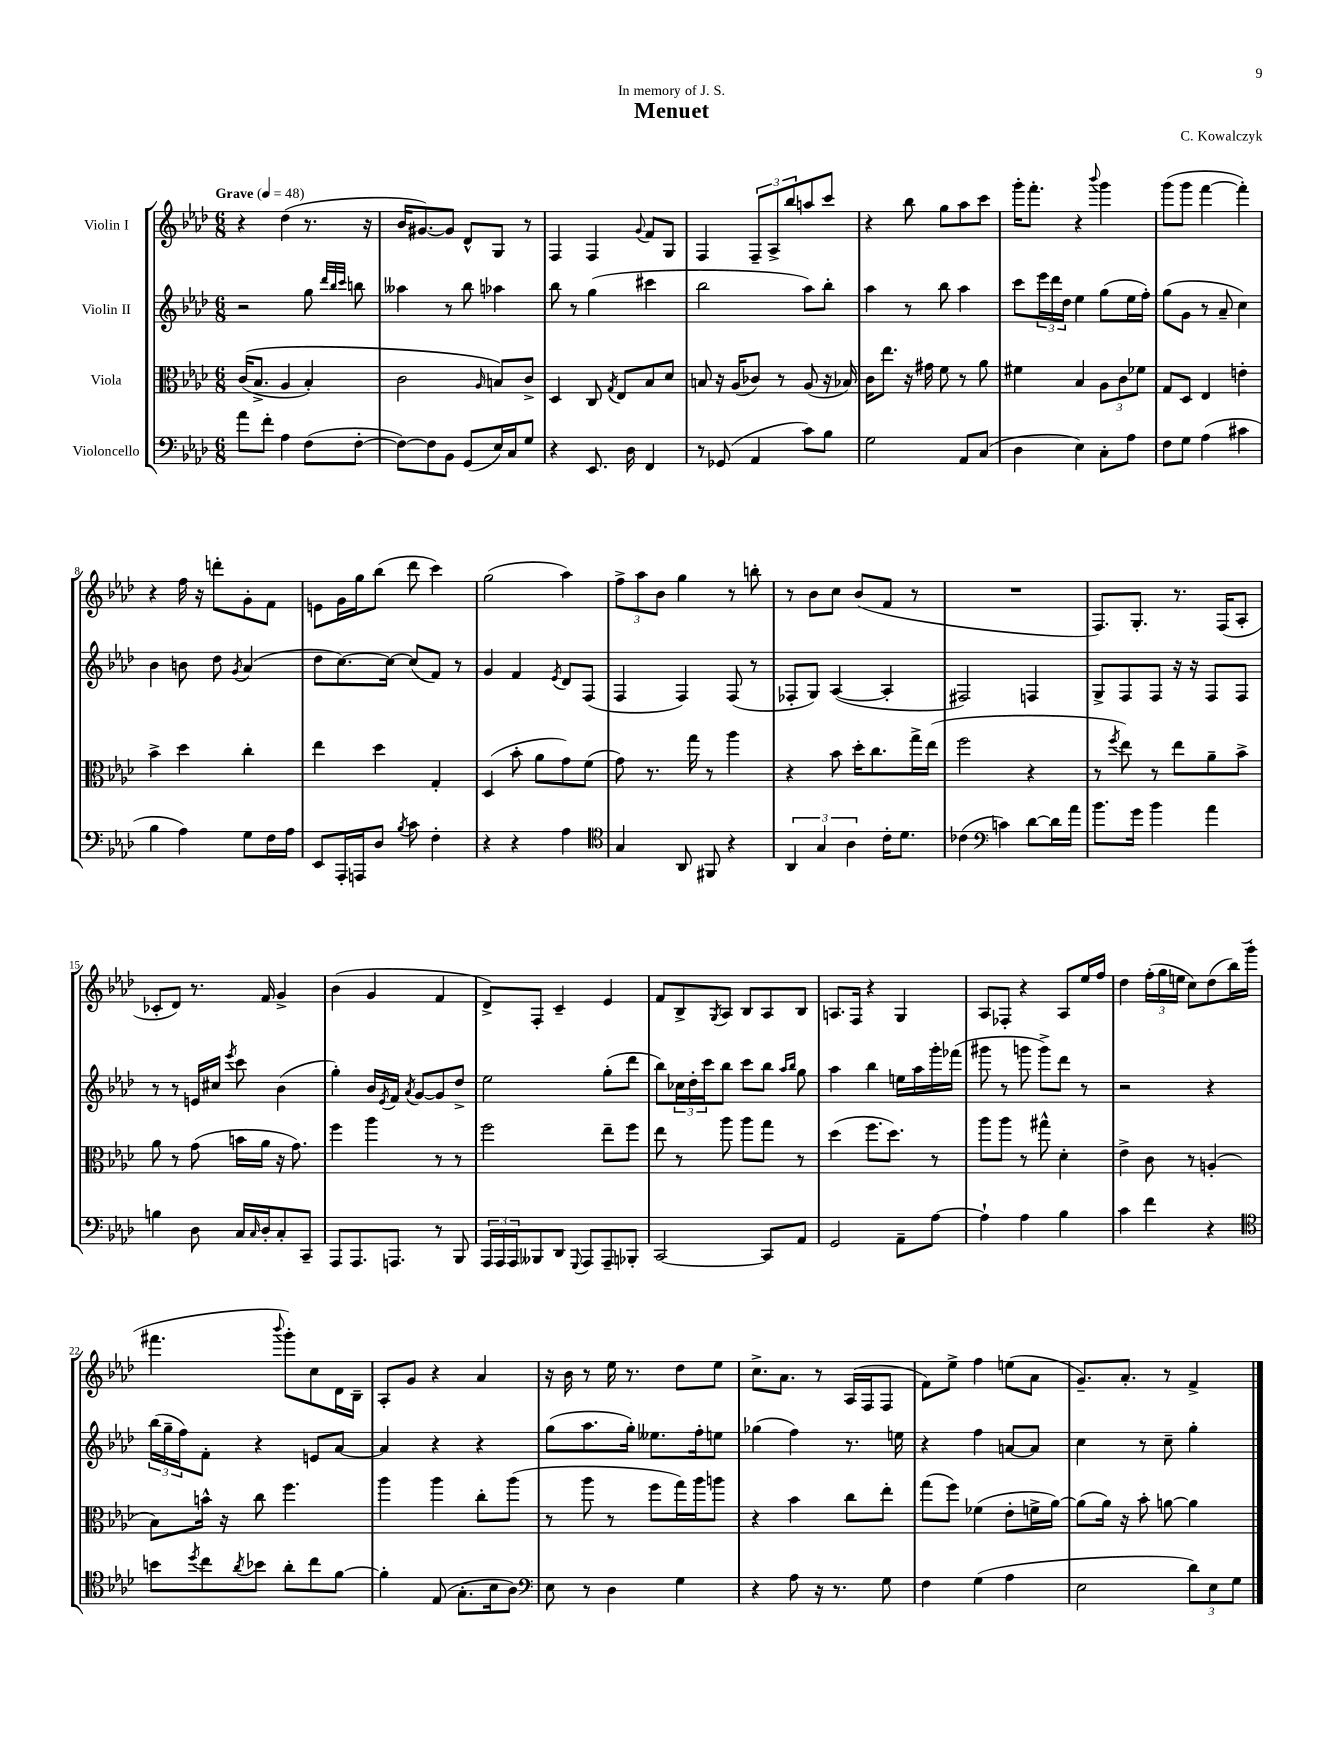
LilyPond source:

\header { title = "Menuet" composer = "C. Kowalczyk" dedication = "In memory of J. S." }
<<
\new StaffGroup <<
\new Staff = "s0" \with { instrumentName = "Violin I" } {
    \clef treble \key aes \major \numericTimeSignature \time 6/8 \tempo "Grave" 4 = 48
    r4 des''4( r8. r16 |
    bes'16 gis'8.~) gis'8 des'8-^ g8 r8 |
    f4 f4 \appoggiatura { g'8 } f'8 g8 |
    f4 \tuplet 3/2 { f8-- aes8-> bes''8 } a''8 c'''8 |
    r4 bes''8 g''8 aes''8 c'''8 |
    g'''16-. f'''8.-. r4 \appoggiatura { bes'''8 } g'''4 |
    g'''8( g'''8 f'''4~ f'''4-.) |
    r4 f''16 r16 d'''8-. g'8-. f'8 |
    e'8 g'16 g''16 bes''8( des'''8 c'''4) |
    g''2( aes''4) |
    \tuplet 3/2 { f''8-> aes''8 bes'8 } g''4 r8 b''8-. |
    r8 bes'8 c''8 bes'8( f'8 r8 |
    R2. |
    f8.) g8.-. r8. f16( aes8-. |
    ces'8-. des'8) r8. f'16 g'4-> |
    bes'4( g'4 f'4 |
    des'8->) f8-. c'4-- ees'4 |
    f'8 bes8-> \acciaccatura { g8 } aes8 bes8 aes8 bes8 |
    a8. f16 r4 g4 |
    aes8 fes8-. r4 aes8 ees''16 f''16 |
    des''4 \tuplet 3/2 { f''16-.( g''16 e''16 } c''8) des''8( bes''16) g'''16-.( |
    fis'''4. \appoggiatura { bes'''8 } g'''8-.) c''8 des'16 bes16-- |
    aes8-. g'8 r4 aes'4 |
    r16 bes'16 r8 ees''16 r8. des''8 ees''8 |
    c''8.-> aes'8. r8 aes16( f16 f8 |
    f'8) ees''8-> f''4 e''8( aes'8 |
    g'8.--) aes'8.-. r8 f'4-> \bar "|." |
}
\new Staff = "s1" \with { instrumentName = "Violin II" } {
    \clef treble \key aes \major \numericTimeSignature \time 6/8
    r2 g''8 \grace { des'''32 bes''32 c'''32 } b''8 |
    aeses''4 r8 bes''8 aes''4 |
    bes''8 r8 g''4( cis'''4 |
    bes''2 aes''8) bes''8-. |
    aes''4 r8 bes''8 aes''4 |
    c'''8 \tuplet 3/2 { ees'''16 des'''16 des''16 } ees''4 g''8( ees''16 f''16-.) |
    g''8( g'8 r8 aes'8-- c''4) |
    bes'4 b'8 des''8 \acciaccatura { g'8 } aes'4( |
    des''8 c''8.~) c''16~ c''8( f'8) r8 |
    g'4 f'4 \acciaccatura { ees'8 } des'8 f8( |
    f4 f4) f8( r8 |
    fes8-. g8) aes4~( aes4-. |
    fis2) f4 |
    g8-> f8 f8 r16 r16 f8 f8 |
    r8 r8 e'16 cis''16 \acciaccatura { ees'''8 } c'''8 bes'4( |
    g''4-.) bes'16 \acciaccatura { ees'8 } f'16 \acciaccatura { aes'8 } g'8~ g'8 des''8-> |
    ees''2 g''8-.( des'''8 |
    bes''8) \tuplet 3/2 { ces''16 des''16-. c'''16 } bes''8 c'''8 bes''8 \grace { aes''16 bes''16 } g''8 |
    aes''4 bes''4 e''16 aes''16 g'''16-. fes'''16( |
    gis'''8 r8 g'''8 g'''8->) des'''8 r8 |
    r2 r4 |
    \tuplet 3/2 { bes''16( g''16-- f''16) } f'8-. r4 e'8 aes'8~ |
    aes'4 r4 r4 |
    g''8( aes''8. g''16-.) eeses''8. f''16-. e''8 |
    ges''4( f''4) r8. e''16 |
    r4 f''4 a'8~ a'8 |
    c''4 r8 c''8-- g''4-. \bar "|." |
}
\new Staff = "s2" \with { instrumentName = "Viola" } {
    \clef alto \key aes \major \numericTimeSignature \time 6/8
    c'16(\( bes8.-> aes4 bes4-.) |
    c'2 \grace { aes16 } b8\) c'8-> |
    des4 c8 \acciaccatura { g8 } ees8 bes8 des'8 |
    b8 r16 aes16( ces'8) r8 aes8( r16 bes16) |
    c'16 ees''8. r16 gis'16 f'8 r8 aes'8 |
    fis'4 bes4 \tuplet 3/2 { aes8 c'8 fes'8 } |
    g8 des8 ees4 e'4-. |
    bes'4-> des''4 c''4-. |
    ees''4 des''4 g4-. |
    des4( bes'8-. aes'8 g'8) f'8( |
    g'8) r8. g''16 r8 aes''4 |
    r4 bes'8 des''16-. c''8. g''16-> ees''16( |
    f''2 r4 |
    r8 \acciaccatura { f''8 } ees''8) r8 ees''8 aes'8-- bes'8-> |
    aes'8 r8 g'8( b'16 aes'16 r16 g'8.) |
    f''4 aes''4 r8 r8 |
    f''2 ees''8-- f''8 |
    ees''8 r8 aes''8 aes''8 g''8 r8 |
    des''4( f''8. des''8.) r8 |
    aes''8 aes''8 r8 gis''8-^ des'4-. |
    ees'4-> c'8 r8 a4-.( |
    bes8) b'16-^ r16 c''8 f''4. |
    aes''4 aes''4 c''8-. aes''8( |
    r8 aes''8 r8 f''8 g''16) aes''16 a''8 |
    r4 bes'4 c''8 ees''8-. |
    g''8( f''8) fes'4( ees'8-. f'16-> aes'16~) |
    aes'8( aes'16) r16 bes'8-. a'8~ a'4 \bar "|." |
}
\new Staff = "s3" \with { instrumentName = "Violoncello" } {
    \clef bass \key aes \major \numericTimeSignature \time 6/8
    aes'8 f'8-. aes4 f8( f8~-. |
    f8~) f8 bes,8 g,8( ees16) c16 g8 |
    r4 ees,8. des16 f,4 |
    r8 ges,8( aes,4 c'8) bes8 |
    g2 aes,8 c8( |
    des4 ees4) c8-. aes8 |
    f8 g8 aes4( cis'4 |
    bes4 aes4) g8 f16 aes16 |
    ees,8 aes,,16-. a,,16 des8 \acciaccatura { bes8 } c'8 f4-. |
    r4 r4 aes4 |
    \clef tenor g4 aes,8 fis,8 r4 |
    \tuplet 3/2 { aes,4 g4 aes4 } c'16-. des'8. |
    ces'4( \clef bass c'4) des'8~ des'16 aes'16 |
    bes'8. g'16 bes'4 aes'4 |
    b4 des8 c16 \grace { c16 } des16-. c8-. c,8-- |
    aes,,8 aes,,8. a,,8. r8 bes,,8 |
    \tuplet 3/2 { aes,,16 aes,,16 aes,,16 } beses,,8 des,8 \appoggiatura { g,,8 } aes,,8 aes,,8-- bes,,8-. |
    c,2~ c,8 aes,8 |
    g,2 aes,8-- aes8~ |
    aes4-! aes4 bes4 |
    c'4 f'4 r4 |
    \clef tenor b'8 \acciaccatura { des''8 } c''8 \acciaccatura { aes'8 } bes'8 aes'8-. c''8 f'8~ |
    f'4-. ees8( g8.-. bes16 aes8) |
    \clef bass ees8 r8 des4 g4 |
    r4 aes8 r16 r8. g8 |
    f4 g4( aes4 |
    ees2 \tuplet 3/2 { des'8) ees8 g8 } \bar "|." |
}
>>
>>
